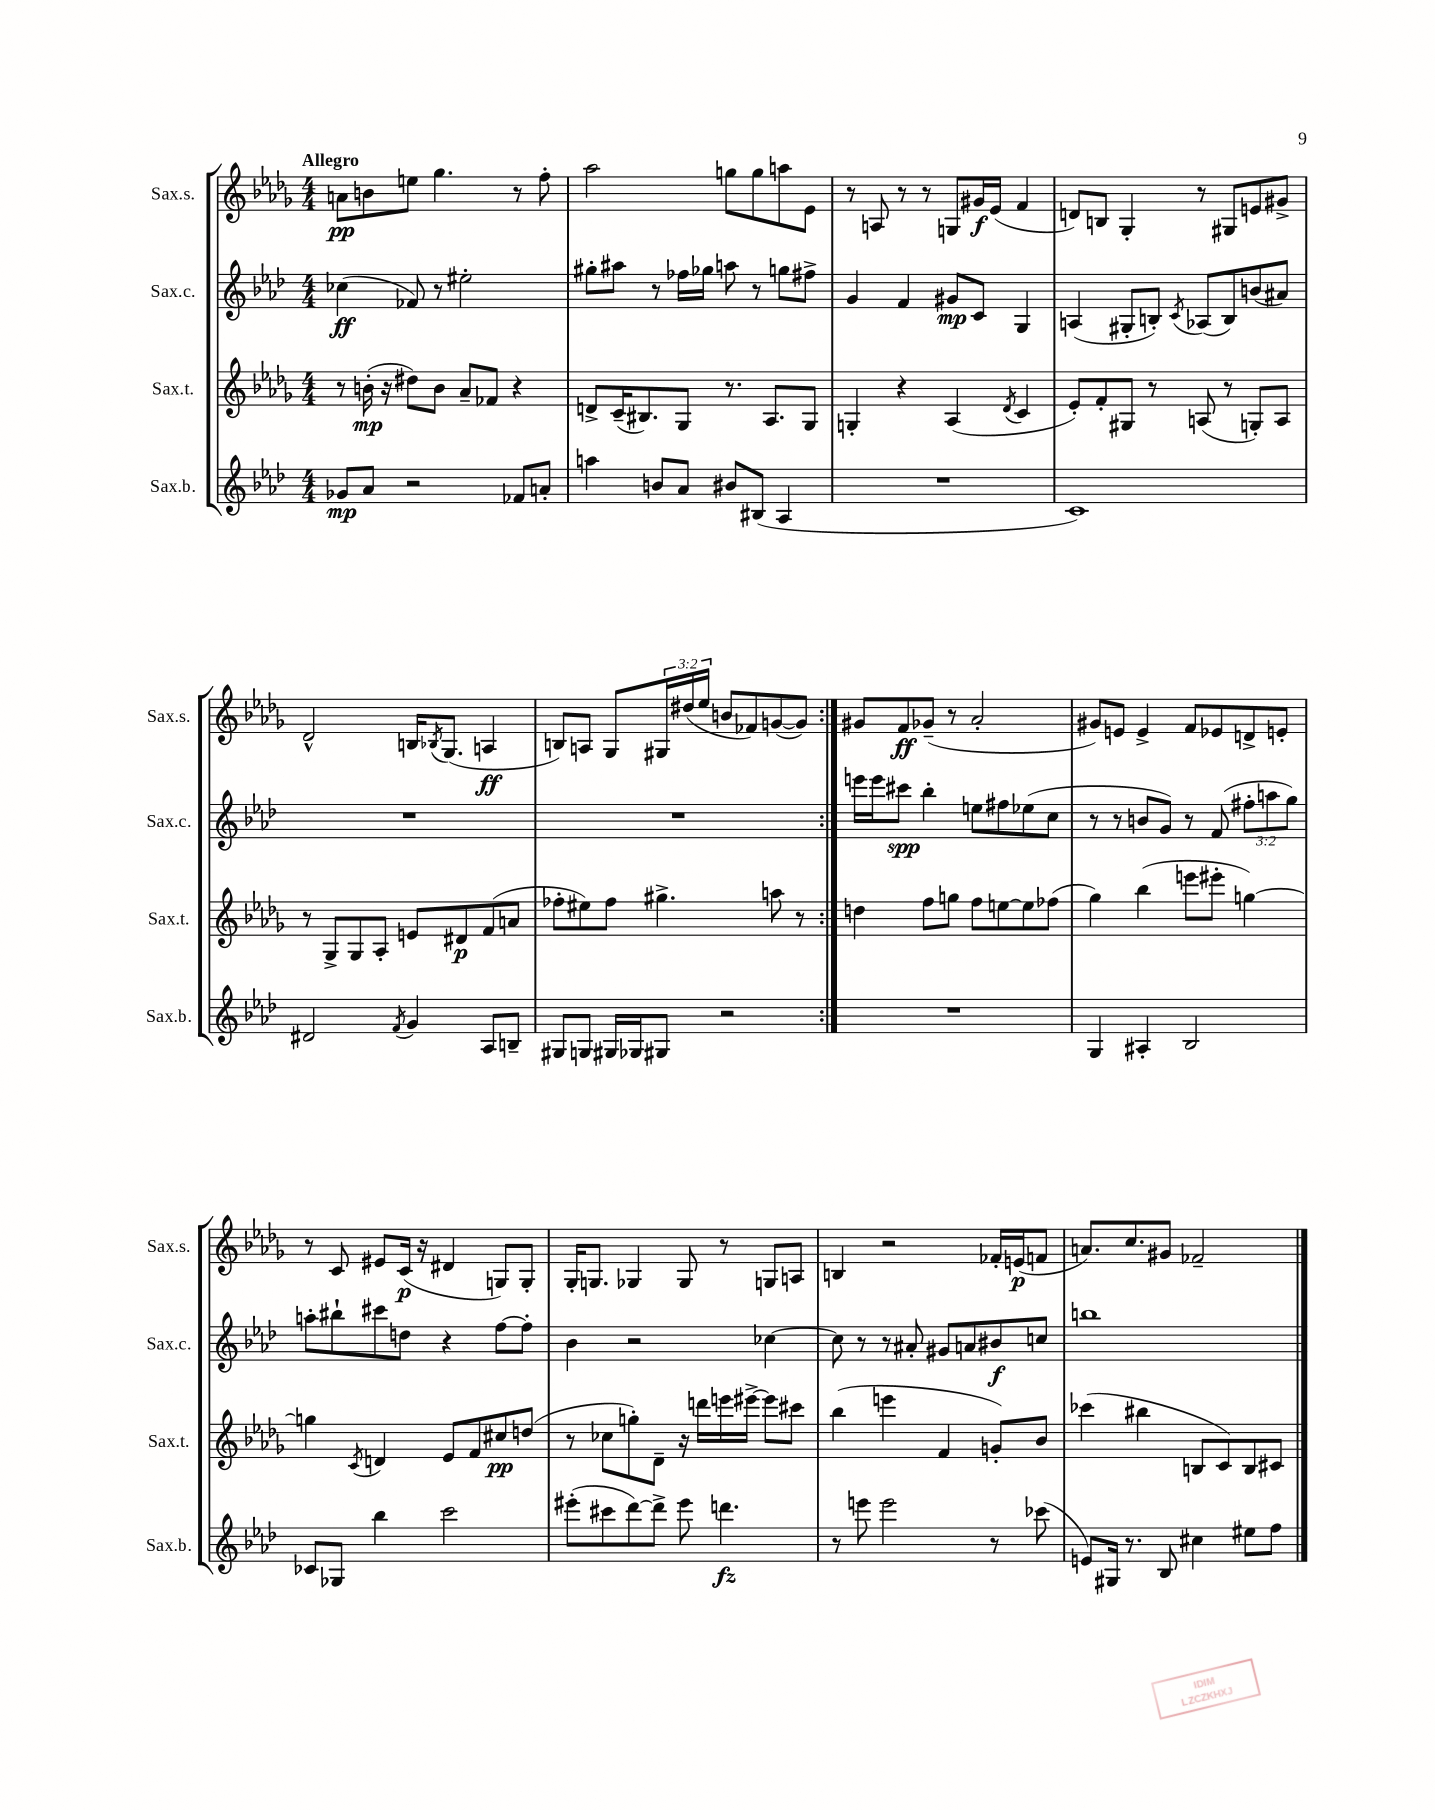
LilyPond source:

<<
\new StaffGroup <<
\new Staff = "s0" \with { instrumentName = "Sax.s." shortInstrumentName = "Sax.s." } {
    \clef treble \key des \major \numericTimeSignature \time 4/4 \override Staff.TupletNumber.text = #tuplet-number::calc-fraction-text \tempo "Allegro"
    \repeat volta 2 { a'8\pp b'8 e''8 ges''4. r8 f''8-. |
    aes''2 g''8 g''8 a''8 ees'8 |
    r8 a8 r8 r8 g8 gis'16\f ees'16( f'4 |
    d'8) b8 ges4-. r8 gis8 e'8 gis'8-> |
    des'2-^ b16 \acciaccatura { bes8 } ges8.( a4\ff |
    b8) a8 ges8 \tuplet 3/2 { gis16 dis''16( ees''16 } b'8 fes'8) g'8~( g'8) | }
    gis'8 f'8\ff ges'8--( r8 aes'2-. |
    gis'8) e'8 e'4-> f'8 ees'8 d'8-> e'8-. |
    r8 c'8 eis'8 c'16\p( r16 dis'4 g8) g8-. |
    ges16-. g8. ges4 ges8 r8 g8 a8 |
    b4 r2 fes'16-. e'16\p( f'8 |
    a'8.) c''8. gis'8 fes'2-- \bar "|." |
}
\new Staff = "s1" \with { instrumentName = "Sax.c." shortInstrumentName = "Sax.c." } {
    \clef treble \key aes \major \numericTimeSignature \time 4/4 \override Staff.TupletNumber.text = #tuplet-number::calc-fraction-text
    \repeat volta 2 { ces''4\ff( fes'8) r8 eis''2-. |
    gis''8-. ais''8 r8 fes''16 ges''16 a''8 r8 g''8 fis''8-> |
    g'4 f'4 gis'8\mp c'8 g4 |
    a4( gis8-. b8-.) \acciaccatura { c'8 } aes8( b8) b'8( ais'8) |
    R1 |
    R1 | }
    e'''16 e'''16 cis'''8\spp bes''4-. e''8 fis''8 ees''8( c''8 |
    r8 r8 b'8 g'8) r8 f'8( \tuplet 3/2 { fis''8-. a''8 g''8) } |
    a''8-. bis''8-! cis'''8 d''8 r4 f''8~ f''8-. |
    bes'4 r2 ces''4~ |
    ces''8 r8 r8 ais'8-. gis'8 a'8 bis'8\f c''8 |
    b''1 \bar "|." |
}
\new Staff = "s2" \with { instrumentName = "Sax.t." shortInstrumentName = "Sax.t." } {
    \clef treble \key des \major \numericTimeSignature \time 4/4
    \repeat volta 2 { r8 b'16-.\mp( r16 dis''8) b'8 aes'8-- fes'8 r4 |
    d'8-> c'16--( bis8.) ges8 r8. aes8. ges8 |
    g4-. r4 aes4( \acciaccatura { des'8 } c'4 |
    ees'8-.) f'8-. gis8 r8 a8( r8 g8-.) a8 |
    r8 ges8-> ges8 aes8-. e'8 dis'8\p f'8( a'8 |
    fes''8-. eis''8) fes''8 gis''4.-> a''8 r8 | }
    d''4 f''8 g''8 f''8 e''8~ e''8 fes''8( |
    ges''4) bes''4( e'''8 eis'''8-. g''4~) |
    g''4 \acciaccatura { c'8 } d'4 ees'8 f'8 cis''8\pp d''8( |
    r8 ces''8 g''8-.) des'8-- r16 d'''16 e'''16 eis'''16~-> eis'''8 cis'''8 |
    bes''4( e'''4 f'4 g'8-.) bes'8 |
    ces'''4( bis''4 b8 c'8) b8 cis'8 \bar "|." |
}
\new Staff = "s3" \with { instrumentName = "Sax.b." shortInstrumentName = "Sax.b." } {
    \clef treble \key aes \major \numericTimeSignature \time 4/4
    \repeat volta 2 { ges'8\mp aes'8 r2 fes'8 a'8-. |
    a''4 b'8 aes'8 bis'8 bis8( aes4 |
    R1 |
    c'1) |
    dis'2 \acciaccatura { f'8 } g'4 aes8 b8-- |
    gis8 g8 gis16 ges16 gis8 r2 | }
    R1 |
    g4 ais4-. bes2 |
    ces'8 ges8 bes''4 c'''2 |
    eis'''8-.( cis'''8 des'''8~) des'''8-> eis'''8 d'''4.\fz |
    r8 e'''8 e'''2 r8 ces'''8( |
    e'8) gis16 r8. bes8 cis''4 eis''8 f''8 \bar "|." |
}
>>
>>
\layout { \context { \Score \remove "Bar_number_engraver" } }
